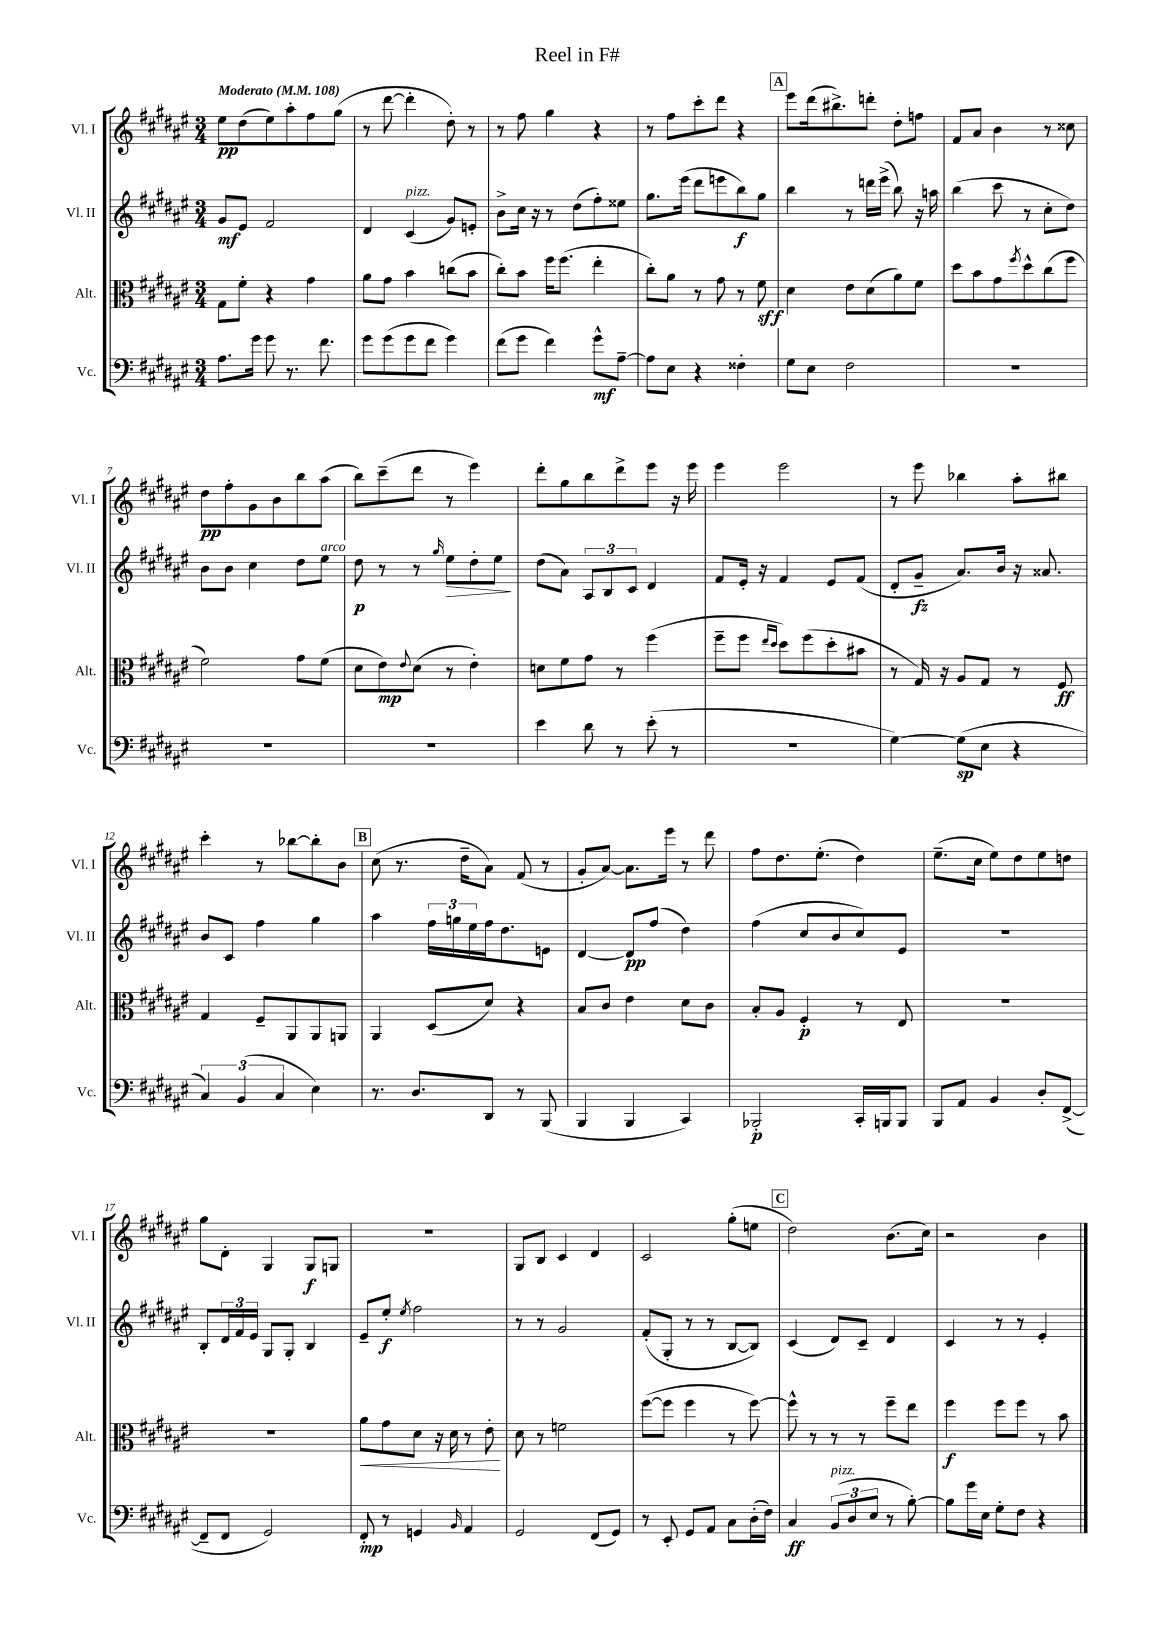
\header { title = "Reel in F#" }
<<
\new StaffGroup <<
\new Staff = "s0" \with { instrumentName = "Vl. I" shortInstrumentName = "Vl. I" } {
    \clef treble \key fis \major \numericTimeSignature \time 3/4 \tempo "Moderato" 4 = 108
    eis''8\pp dis''8( eis''8) ais''8-. fis''8 gis''8( |
    r8 dis'''8~ dis'''4-. dis''8-.) r8 |
    r8 fis''8 gis''4 r4 |
    r8 fis''8 cis'''8-. dis'''8 r4 |
    \mark \markup { \box "A" } eis'''8 dis'''16( bis''8.->) d'''8-. dis''8-. f''8 |
    fis'8 ais'8 b'4 r8 cisis''8 |
    dis''8\pp fis''8-. gis'8 b'8 b''8 ais''8( |
    b''8) cis'''8--( dis'''8 r8 eis'''4) |
    dis'''8-. gis''8 b''8 dis'''8-> eis'''8 r16 eis'''16 |
    eis'''4 eis'''2 |
    r8 eis'''8 bes''4 ais''8-. bis''8 |
    cis'''4-. r8 bes''8~ bes''8-. b'8 |
    \mark \markup { \box "B" } cis''8( r8. dis''16-- ais'8) fis'8( r8 |
    gis'8-. ais'8~) ais'8. eis'''16 r8 dis'''8 |
    fis''8 dis''8. eis''8.-.( dis''4) |
    eis''8.--( cis''16 eis''8) dis''8 eis''8 d''8 |
    gis''8 dis'8-. gis4 gis8\f g8 |
    R2. |
    gis8 b8 cis'4 dis'4 |
    cis'2 gis''8-.( e''8 |
    \mark \markup { \box "C" } dis''2) b'8.( cis''16) |
    r2 b'4 \bar "|." |
}
\new Staff = "s1" \with { instrumentName = "Vl. II" shortInstrumentName = "Vl. II" } {
    \clef treble \key fis \major \numericTimeSignature \time 3/4
    gis'8\mf eis'8 fis'2 |
    dis'4 cis'4^\markup { \italic "pizz." }( gis'8) e'8-. |
    b'8-> cis''16 r16 r8 dis''8( fis''8-.) eisis''8 |
    gis''8. eis'''16( dis'''8 e'''8 b''8\f) gis''8 |
    \mark \markup { \box "A" } b''4 r8 d'''16 eis'''16->( b''8) r16 a''16 |
    b''4( cis'''8 r8 cis''8-. dis''8) |
    b'8 b'8 cis''4 dis''8 eis''8^\markup { \italic "arco" } |
    dis''8\p r8 r8 \grace { gis''16 } eis''8\> dis''8-. eis''8\! |
    dis''8( ais'8) \tuplet 3/2 { ais8 b8 cis'8 } dis'4 |
    fis'8 eis'16-. r16 fis'4 eis'8 fis'8( |
    dis'8-. gis'8--\fz ais'8.) b'16 r16 aisis'8. |
    b'8 cis'8 fis''4 gis''4 |
    \mark \markup { \box "B" } ais''4 \tuplet 3/2 { fis''16 g''16 eis''16 } fis''16 dis''8. e'8 |
    dis'4~ dis'8\pp fis''8( dis''4) |
    fis''4( cis''8 b'8 cis''8) eis'8 |
    R2. |
    b8-. \tuplet 3/2 { dis'16 fis'16 eis'16 } gis8 gis8-. b4 |
    eis'8-- eis''8-.\f \acciaccatura { eis''8 } fis''2 |
    r8 r8 gis'2 |
    fis'8-.( gis8-. r8 r8 b8~ b8) |
    \mark \markup { \box "C" } cis'4( dis'8) cis'8-- dis'4 |
    cis'4 r8 r8 eis'4-. \bar "|." |
}
\new Staff = "s2" \with { instrumentName = "Alt." shortInstrumentName = "Alt." } {
    \clef alto \key fis \major \numericTimeSignature \time 3/4
    gis8 fis'8-. r4 gis'4 |
    ais'8 gis'8 b'4 c''8( b'8 |
    cis''8-.) b'8 fis''16 fis''8.( eis''4-. |
    cis''8-.) ais'8 r8 gis'8 r8 fis'8\sff |
    \mark \markup { \box "A" } dis'4 eis'8 dis'8( ais'8) fis'8 |
    dis''8 b'8 gis'8 \acciaccatura { fis''8 } dis''8-^ cis''8( fis''8 |
    fis'2) gis'8 fis'8( |
    dis'8 eis'8\mp) \appoggiatura { eis'8 } dis'8( r8 eis'4-.) |
    d'8 fis'8 gis'8 r8 fis''4( |
    fis''8-- fis''8 \grace { eis''16 dis''16 } dis''8) fis''8( dis''8-. bis'8 |
    r8 gis16) r16 ais8 gis8 r8 fis8\ff |
    gis4 fis8-- ais,8 ais,8 a,8 |
    \mark \markup { \box "B" } ais,4 dis8( dis'8) r4 |
    b8 cis'8 eis'4 dis'8 cis'8 |
    b8-. ais8 fis4-.\p r8 eis8 |
    R2. |
    R2. |
    ais'8\< gis'8 dis'8 r16 dis'16 r8 eis'8-.\! |
    dis'8 r8 f'2 |
    fis''8~( fis''8 fis''4 r8 fis''8~) |
    \mark \markup { \box "C" } fis''8-^ r8 r8 r8 fis''8-- eis''8 |
    fis''4\f fis''8 fis''8 r8 b'8 \bar "|." |
}
\new Staff = "s3" \with { instrumentName = "Vc." shortInstrumentName = "Vc." } {
    \clef bass \key fis \major \numericTimeSignature \time 3/4
    ais8. gis'16 gis'8 r8. fis'8. |
    gis'8 gis'8( gis'8 fis'8 gis'4) |
    fis'8( gis'8 fis'4) gis'8-^\mf ais8~-- |
    ais8 eis8 r4 fisis4-. |
    \mark \markup { \box "A" } gis8 eis8 fis2 |
    R2. |
    R2. |
    R2. |
    eis'4 dis'8 r8 eis'8-.( r8 |
    R2. |
    gis4~) gis8\sp( eis8 r4 |
    \tuplet 3/2 { cis4) b,4( cis4 } eis4) |
    \mark \markup { \box "B" } r8. dis8. dis,8 r8 b,,8( |
    b,,4 b,,4 cis,4) |
    bes,,2-.\p cis,16-. b,,16 b,,8 |
    b,,8 ais,8 b,4 dis8-. fis,8~->( |
    fis,8-- fis,8 gis,2) |
    fis,8-.\mp r8 g,4 \grace { b,16 } ais,4 |
    gis,2 fis,8( gis,8) |
    r8 eis,8-. gis,8 ais,8 cis8 dis16-.( fis16) |
    \mark \markup { \box "C" } cis4\ff \tuplet 3/2 { b,8^\markup { \italic "pizz." }( dis8 eis8 } r8 b8~-.) |
    b8 gis'16 eis16 gis8-. fis8 r4 \bar "|." |
}
>>
>>
